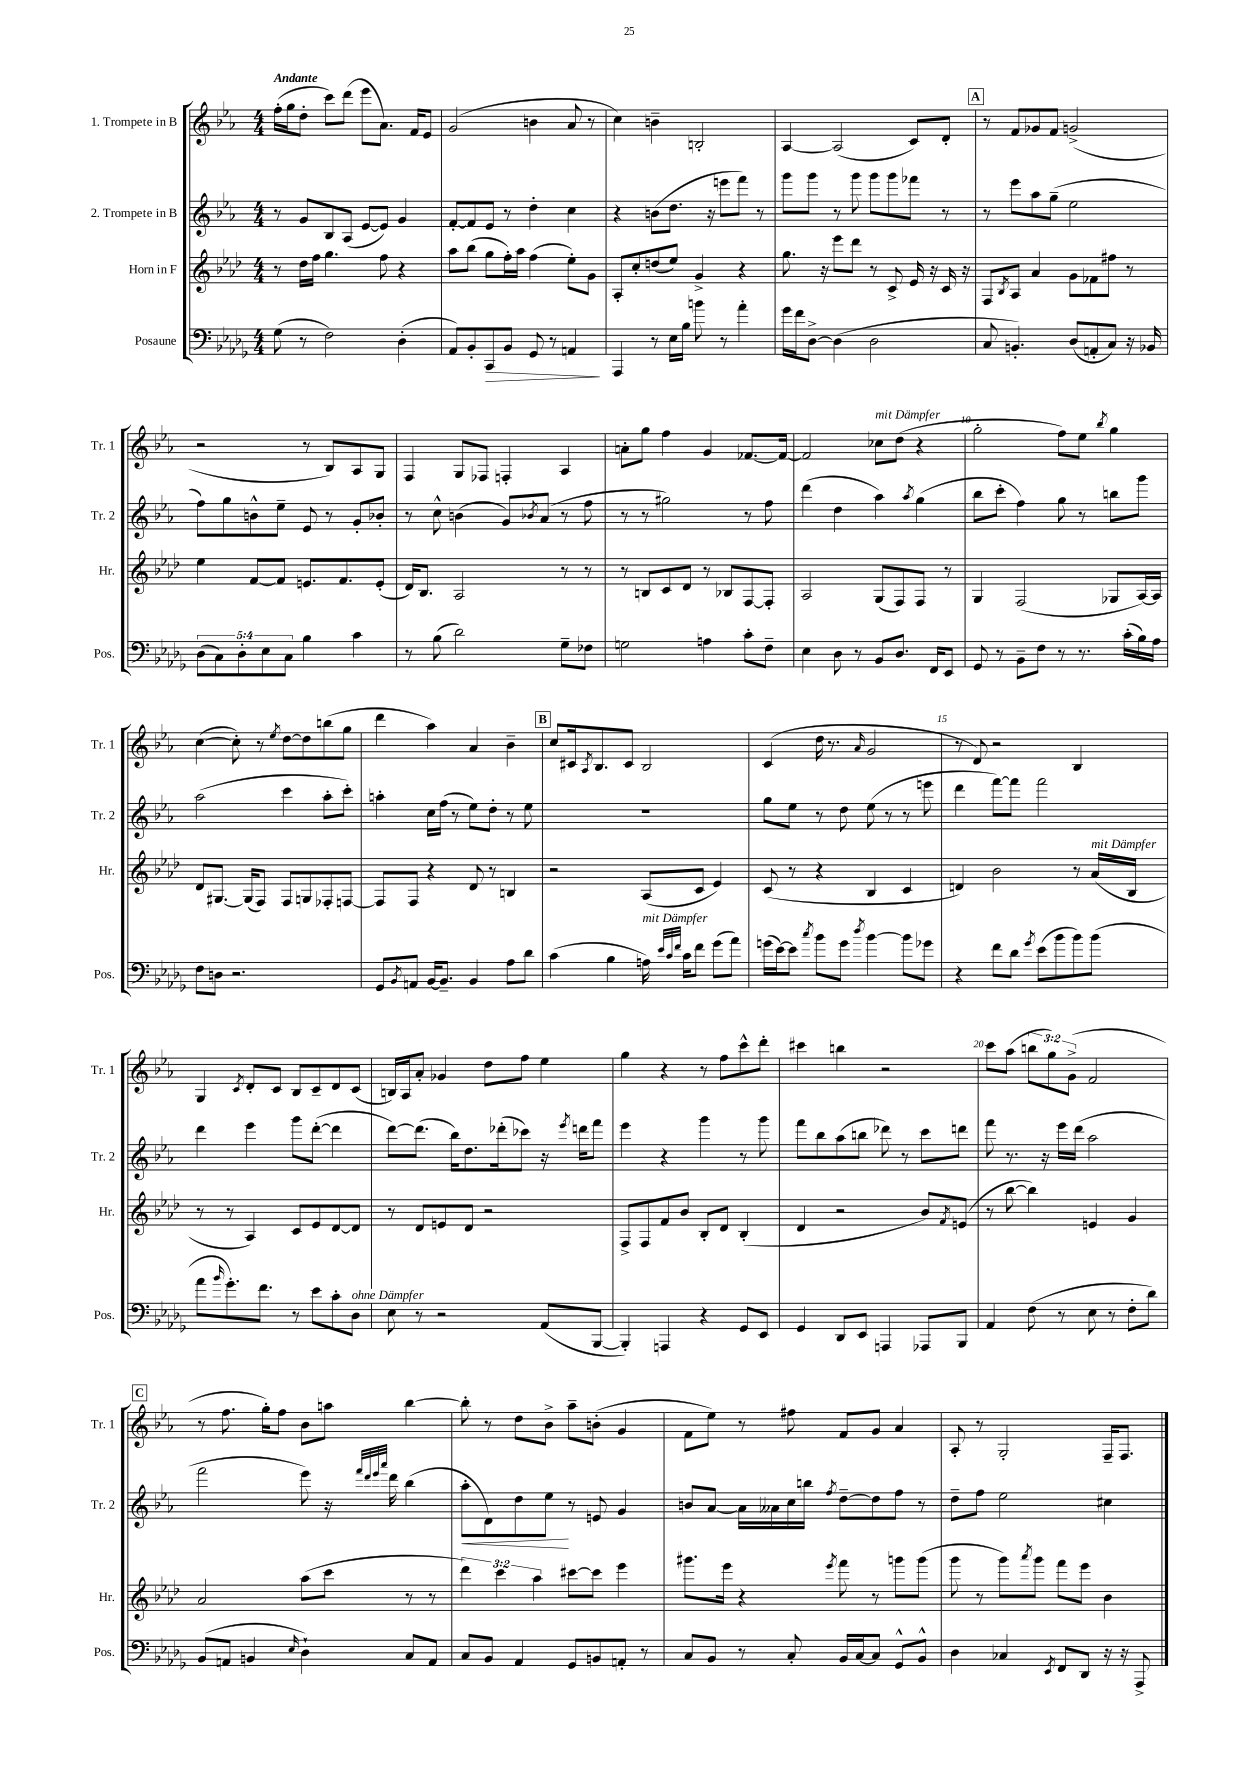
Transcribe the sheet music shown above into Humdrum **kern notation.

**kern	**dynam	**kern	**kern	**dynam	**kern
*part4	*part4	*part3	*part2	*part2	*part1
*staff4	*staff4	*staff3	*staff2	*staff2	*staff1
*I"Posaune	*	*I"Horn in F	*I"2. Trompete in B	*	*I"1. Trompete in B
*I'Pos.	*	*I'Hr.	*I'Tr. 2	*	*I'Tr. 1
*clefF4	*	*clefG2	*clefG2	*	*clefG2
*k[b-e-a-d-g-]	*	*k[b-e-a-d-]	*k[b-e-a-]	*	*k[b-e-a-]
*M4/4	*	*M4/4	*M4/4	*	*M4/4
=1	=1	=1	=1	=1	=1
!	!	!	!	!	!LO:TX:a:B:t=Andante
(8G-\	.	8r	8r	.	(16ff'\LL
.	.	.	.	.	16gg\J
8r	.	16dd-\LL	8g/L	.	8dd'\J
.	.	16ff\JJ	.	.	.
2F\)	.	4.gg\	8B-/	.	8ccc\L)
.	.	.	(8A-/J	.	(8ddd\J
.	.	.	[8e-/L	.	8eee-\L
.	.	8ff\	8e-/J])	.	8.a-\J)
(4D-'\	.	4r	4g/	.	.
.	.	.	.	.	16f/KL
.	.	.	.	.	8e-/J
=2	=2	=2	=2	=2	=2
8AA-/L)	.	8aa-\L	[8f'/L	.	(2g/
8BB-'/	.	(8bb-\J	8f/]	.	.
!	!LO:HP:b	!	!	!	!
8CC/	>	8gg\L	8e-/J	.	.
8BB-/J	.	16ff'\L)	8r	.	.
.	.	16aa-\JJ	.	.	.
8GG-/	.	(4ff\	4dd'\	.	4bn\
8r	.	.	.	.	.
4AAn/	.	8ee-'\L)	4cc\	.	8a-/
.	.	8g\J	.	.	8r
.	]	.	.	.	.
=3	=3	=3	=3	=3	=3
4AAA-/	.	8A-'/L	4r	.	4cc\)
.	.	8cc'/	.	.	.
8r	.	(8ddn/	(8bn\L	.	4bn~\
16E-\LL	.	8ee-/J)	8.dd\J	.	.
16B-\JJ	.	.	.	.	.
8bn\	.	4g^/	.	.	2Bn'/
.	.	.	16r	.	.
8r	.	.	8eeen\L	.	.
4a-'\	.	4r	8fff\J)	.	.
.	.	.	8r	.	.
=4	=4	=4	=4	=4	=4
16g-\LL	.	8.gg\	8ggg\L	.	[4A-/
16f\J	.	.	.	.	.
[8D-^\J	.	.	8ggg\J	.	.
.	.	16r	.	.	.
(4D-\]	.	8eee-\L	8r	.	(2A-/]
.	.	8ddd-\J	8ggg\	.	.
2D-\	.	8r	8ggg\L	.	.
.	.	8c^/	8ggg\	.	.
.	.	16e-/	8fff-X\J	.	8c/L)
.	.	16r	.	.	.
.	.	16c/	8r	.	8d'/J
.	.	16r	.	.	.
!!LO:REH:place=s1:t=A
=5	=5	=5	=5	=5	=5
8C/	.	8F/L	8r	.	8r
.	.	8qB-/	.	.	.
4.BBn'/)	.	8A-/J	8eee-\L	.	8f/L
.	.	4a-/	8aa-\	.	8g-X/
.	.	.	(8gg~\J	.	8f/J
(8D-/L	.	8g\L	2ee-\	.	(2gn^/
8AAn'/	.	8f-X\	.	.	.
8C/J)	.	8ff#X\J	.	.	.
16r	.	8r	.	.	.
16BB-X/	.	.	.	.	.
!!LO:LB:g=z
=6	=6	=6	=6	=6	=6
(10D-\L	.	4ee-\	8ff\L)	.	2r
10C\)	.	.	.	.	.
.	.	.	8gg\	.	.
10D-'\	.	.	.	.	.
.	.	[8f/L	8bn^^\	.	.
10E-\	.	.	.	.	.
.	.	8f/J]	8ee-~\J	.	.
10C\J	.	.	.	.	.
4B-\	.	8.en/L	8e-/	.	8r
.	.	.	8r	.	8B-/L)
.	.	8.f/	.	.	.
4c\	.	.	8g'/L	.	8A-/
.	.	(8e'/J	8b-X'/J	.	8G/J
=7	=7	=7	=7	=7	=7
8r	.	16d-/KL)	8r	.	4F/
.	.	8.B-/J	.	.	.
(8B-\	.	.	8cc^^\	.	.
2d-\)	.	2A-/	(4bn\	.	8G/L
.	.	.	.	.	8F-X/J
.	.	.	8g/L)	.	4Fn'/
.	.	.	8qb-X/	.	.
.	.	.	(8a-/J	.	.
8G-~\L	.	8r	8r	.	4A-/
8F-X\J	.	8r	8ff\	.	.
=8	=8	=8	=8	=8	=8
2Gn\	.	8r	8r	.	8an'\L
.	.	8Bn/L	8r	.	8gg\J
.	.	8c/	2gg#X\)	.	4ff\
.	.	8d-/J	.	.	.
4An\	.	8r	.	.	4g/
.	.	8B-X/L	.	.	.
8c'\L	.	[8F/	8r	.	[8.f-X/L
8F~\J	.	8F'/J]	8ff\	.	.
.	.	.	.	.	16f-/Jk_
=9	=9	=9	=9	=9	=9
4E-\	.	2A-/	(4ddd\	.	2f-/]
8D-\	.	.	4dd\	.	.
8r	.	.	.	.	.
!	!	!	!	!	!LO:TX:a:i:t=mit Dämpfer
8BB-/L	.	(8G/L	4aa-\)	.	8cc-X\L
8.D-/J	.	8F/)	.	.	(8dd\J
.	.	.	8qaa-/	.	.
.	.	8F/J	(4gg\	.	4r
16FF/KL	.	.	.	.	.
8EE-/J	.	8r	.	.	.
=10	=10	=10	=10	=10	=10
8GG-/	.	4G/	8bb-\L	.	2gg'\
8r	.	.	8ccc'\J	.	.
8BB-~\L	.	(2F/	4ff\)	.	.
8F\J	.	.	.	.	.
8r	.	.	8gg\	.	8ff\L)
8.r	.	.	8r	.	8ee-\J
.	.	.	.	.	8qbb-/
.	.	8G-X/L	8bbn\L	.	4gg\
(16c'\LL	.	.	.	.	.
16B-\)	.	[16A-/L)	8ggg\J	.	.
16A-\JJ	.	16A-/JJ]	.	.	.
!!LO:LB:g=z
=11	=11	=11	=11	=11	=11
8F\L	.	8d-/L	(2aa-\	.	([4cc\
8Dn\J	.	[8.G#X/J	.	.	.
2.r	.	.	.	.	8cc'\])
.	.	(16G#/KL]	.	.	.
.	.	8F/J)	.	.	8r
.	.	.	.	.	8qee-/
.	.	8F/L	4ccc\	.	[8dd\L
.	.	8Gn/	.	.	8dd\]
.	.	8F-X'/	8aa-'\L	.	(8bbn\
.	.	[8Fn/J	8ccc'\J)	.	8gg\J
=12	=12	=12	=12	=12	=12
8GG-/L	.	8F/L]	4aan'\	.	4ddd\
8qBB-/	.	.	.	.	.
8AAn/J	.	8F/J	.	.	.
[16BB-/KL	.	4r	16cc\LL	.	4aa-\)
8.BB-~/J]	.	.	(16ff\JJ	.	.
.	.	.	8r	.	.
4BB-/	.	8d-/	8ee-\L)	.	4a-/
.	.	8r	8dd'\J	.	.
8A-\L	.	4Bn/	8r	.	4b-~\
8d-\J	.	.	8ee-\	.	.
!!LO:REH:place=s1:t=B
=13	=13	=13	=13	=13	=13
(4c\	.	2r	1r	.	8cc/L
.	.	.	.	.	16c#X/k
.	.	.	.	.	8qA-/
.	.	.	.	.	8.B-/
4B-\	.	.	.	.	.
.	.	.	.	.	8c#/J
!LO:TX:a:i:t=mit Dämpfer	!	!	!	!	!
16An\)	.	(8A-/L	.	.	2B-/
32qqe-/LLL	.	.	.	.	.
32qqc/	.	.	.	.	.
32qqf/JJJ	.	.	.	.	.
16c\KL	.	.	.	.	.
8f\J	.	8c/J	.	.	.
(8g-\L	.	4e-/)	.	.	.
8a-\J)	.	.	.	.	.
=14	=14	=14	=14	=14	=14
(16gn\LL	.	(8c/	8gg\L	.	(4c/
[16e-\J)	.	.	.	.	.
8e-\J]	.	8r	8ee-\J	.	.
8qcc/	.	.	.	.	.
8b-\L	.	4r	8r	.	16dd\
.	.	.	.	.	8.r
8g\J	.	.	8dd\	.	.
8qdd-/	.	.	.	.	16qqa-/
[4b-\	.	4B-/	(8ee-\	.	2g/
.	.	.	8r	.	.
8b-\L]	.	4c/	8r	.	.
8g-X\J	.	.	8eeen\	.	.
=15	=15	=15	=15	=15	=15
4r	.	4dn/)	4ddd\	.	8r
.	.	.	.	.	8d/)
8f\L	.	2b-\	[8fff\L)	.	2r
8d-\J	.	.	8fff\J]	.	.
8qg-/	.	.	.	.	.
(8e-\L	.	.	2fff\	.	.
8b-\	.	.	.	.	.
8b-\)	.	8r	.	.	4B-/
!	!	!LO:TX:a:i:t=mit Dämpfer	!	!	!
(8b-\J	.	(16a-/LL	.	.	.
.	.	16B-/JJ	.	.	.
!!LO:LB:g=z
=16	=16	=16	=16	=16	=16
8a-\L	.	8r	4ddd\	.	4G/
16qqb-/	.	.	.	.	.
8.g-'\)	.	8r	.	.	.
.	.	.	.	.	8qc/
.	.	4A-/)	4eee-\	.	8d'/L
8.f\J	.	.	.	.	.
.	.	.	.	.	8c/J
8r	.	8c/L	8ggg\L	.	8B-/L
8e-\L	.	8e-/	([8ddd'\J	.	8c~/
8c'\	.	[8d-/	4ddd\]	.	8d/
!LO:TX:a:i:t=ohne Dämpfer	!	!	!	!	!
8D-\J	.	8d-/J]	.	.	(8c/J
=17	=17	=17	=17	=17	=17
8E-\	.	8r	[8ddd\L)	.	16Bn/LL)
.	.	.	.	.	16A-/J
8r	.	8d-/L	(8.ddd\J]	.	8a-'/J
2r	.	8en/	.	.	4g-X/
.	.	.	16bb-\KL)	.	.
.	.	8d-/J	8.dd\	.	.
.	.	2r	.	.	8dd\L
.	.	.	(16ddd-X'\k	.	.
.	.	.	8ccc-X\J)	.	8ff\J
(8AA-/L	.	.	16r	.	4ee-\
.	.	.	8qeee-/	.	.
.	.	.	16dddn\KL	.	.
[8BBB-/J	.	.	8fff\J	.	.
=18	=18	=18	=18	=18	=18
4BBB-'/])	.	8F^/L	4eee-\	.	4gg\
.	.	8F/	.	.	.
4AAAn/	.	8f/	4r	.	4r
.	.	8b-/J	.	.	.
4r	.	8B-'/L	4ggg\	.	8r
.	.	8d-/J	.	.	8ff\L
8GG-/L	.	(4B-'/	8r	.	8ccc^^\
8EE-/J	.	.	8ggg\	.	8ddd'\J
=19	=19	=19	=19	=19	=19
4GG-/	.	4d-/	8fff\L	.	4ccc#X\
.	.	.	8bb-\	.	.
8DD-/L	.	2r	(8aa-\	.	4bbn\
8EE-/J	.	.	8bbn\J	.	.
4AAAn/	.	.	8ddd-X\)	.	2r
.	.	.	8r	.	.
8AAA-X/L	.	8b-/L)	8ccc\L	.	.
.	.	8qf/	.	.	.
8BBB-/J	.	(8en/J	8dddn\J	.	.
=20	=20	=20	=20	=20	=20
4AA-/	.	8r	8fff\	.	8ccc\L
.	.	[8bb-\	8.r	.	(8aa-\J
(8F\	.	4bb-\])	.	.	12bbn\L
.	.	.	16r	.	.
.	.	.	.	.	12gg\)
8r	.	.	16eee-\LL	.	.
.	.	.	.	.	(12g^\J
.	.	.	(16ddd\JJ	.	.
8E-\	.	4en/	2aa-\	.	2f/
8r	.	.	.	.	.
8F'\L	.	4g/	.	.	.
8d-\J)	.	.	.	.	.
!!LO:LB:g=z
!!LO:REH:place=s1:t=C
=21	=21	=21	=21	=21	=21
(8BB-/L	.	2a-/	2fff\	.	8r
8AAn/J	.	.	.	.	8.ff\
4BBn/	.	.	.	.	.
.	.	.	.	.	16gg'\KL)
.	.	.	.	.	8ff\J
16qqE-/	.	.	.	.	.
4D-`\)	.	(8aa-\L	8eee-\)	.	8b-\L
.	.	8ccc\J	16r	.	8aan\J
.	.	.	32qqfff/LLL	.	.
.	.	.	32qqddd/	.	.
.	.	.	32qqeee-/	.	.
.	.	.	32qqaaa-/JJJ	.	.
.	.	.	16ddd\	.	.
8C/L	.	8r	(4bb-\	.	[4bb-\
8AA/J	.	8r	.	.	.
=22	=22	=22	=22	=22	=22
!	!	!	!	!LO:HP:b	!
8C/L	.	6ddd-\)	8aa-'\L	<	8bb-'\]
8BB-/J	.	.	8d\)	.	8r
.	.	6ccc\	.	.	.
4AA-/	.	.	8dd\	.	8dd\L
.	.	6aa-\	.	.	.
.	.	.	8ee-\J	.	8b-^\J
8GG-/L	.	[8ccc#X\L	8r	[	8aa-~\L
8BBn/	.	8ccc#\J]	8en/	.	(8bn'\J
8AAn'/J	.	4eee-\	4g/	.	4g/
8r	.	.	.	.	.
=23	=23	=23	=23	=23	=23
8C/L	.	8.ggg#X\L	8bn/L	.	8f\L
8BB-/J	.	.	[8a-/J	.	8ee-\J)
.	.	16eee-\Jk	.	.	.
8r	.	4r	16a-\LL]	.	8r
.	.	.	16a--X\	.	.
8C'/	.	.	16cc\	.	8ff#X\
.	.	.	16bbn\JJ	.	.
.	.	8qeee-/	8qff/	.	.
16BB-/LL	.	8fff\	[8dd~\L	.	8f/L
[16C/J	.	.	.	.	.
8C/J]	.	8r	8dd\]	.	8g/J
8GG-^^/L	.	8gggn\L	8ff\J	.	4a-/
8BB-^^/J	.	(8ggg\J	8r	.	.
=24	=24	=24	=24	=24	=24
4D-\	.	8ggg\	8dd~\L	.	8A-'/
.	.	8r	8ff\J	.	8r
4C-X/	.	8ggg\L)	2ee-\	.	2G'/
.	.	8qaaa-/	.	.	.
.	.	8ggg\J	.	.	.
8qEE-/	.	.	.	.	.
8FF/L	.	8fff\L	.	.	.
8DD-/J	.	8eee-\J	.	.	.
16r	.	4b-\	4cc#X\	.	16F~/KL
16r	.	.	.	.	8.F/J
8AAA-^/	.	.	.	.	.
==	==	==	==	==	==
*-	*-	*-	*-	*-	*-
